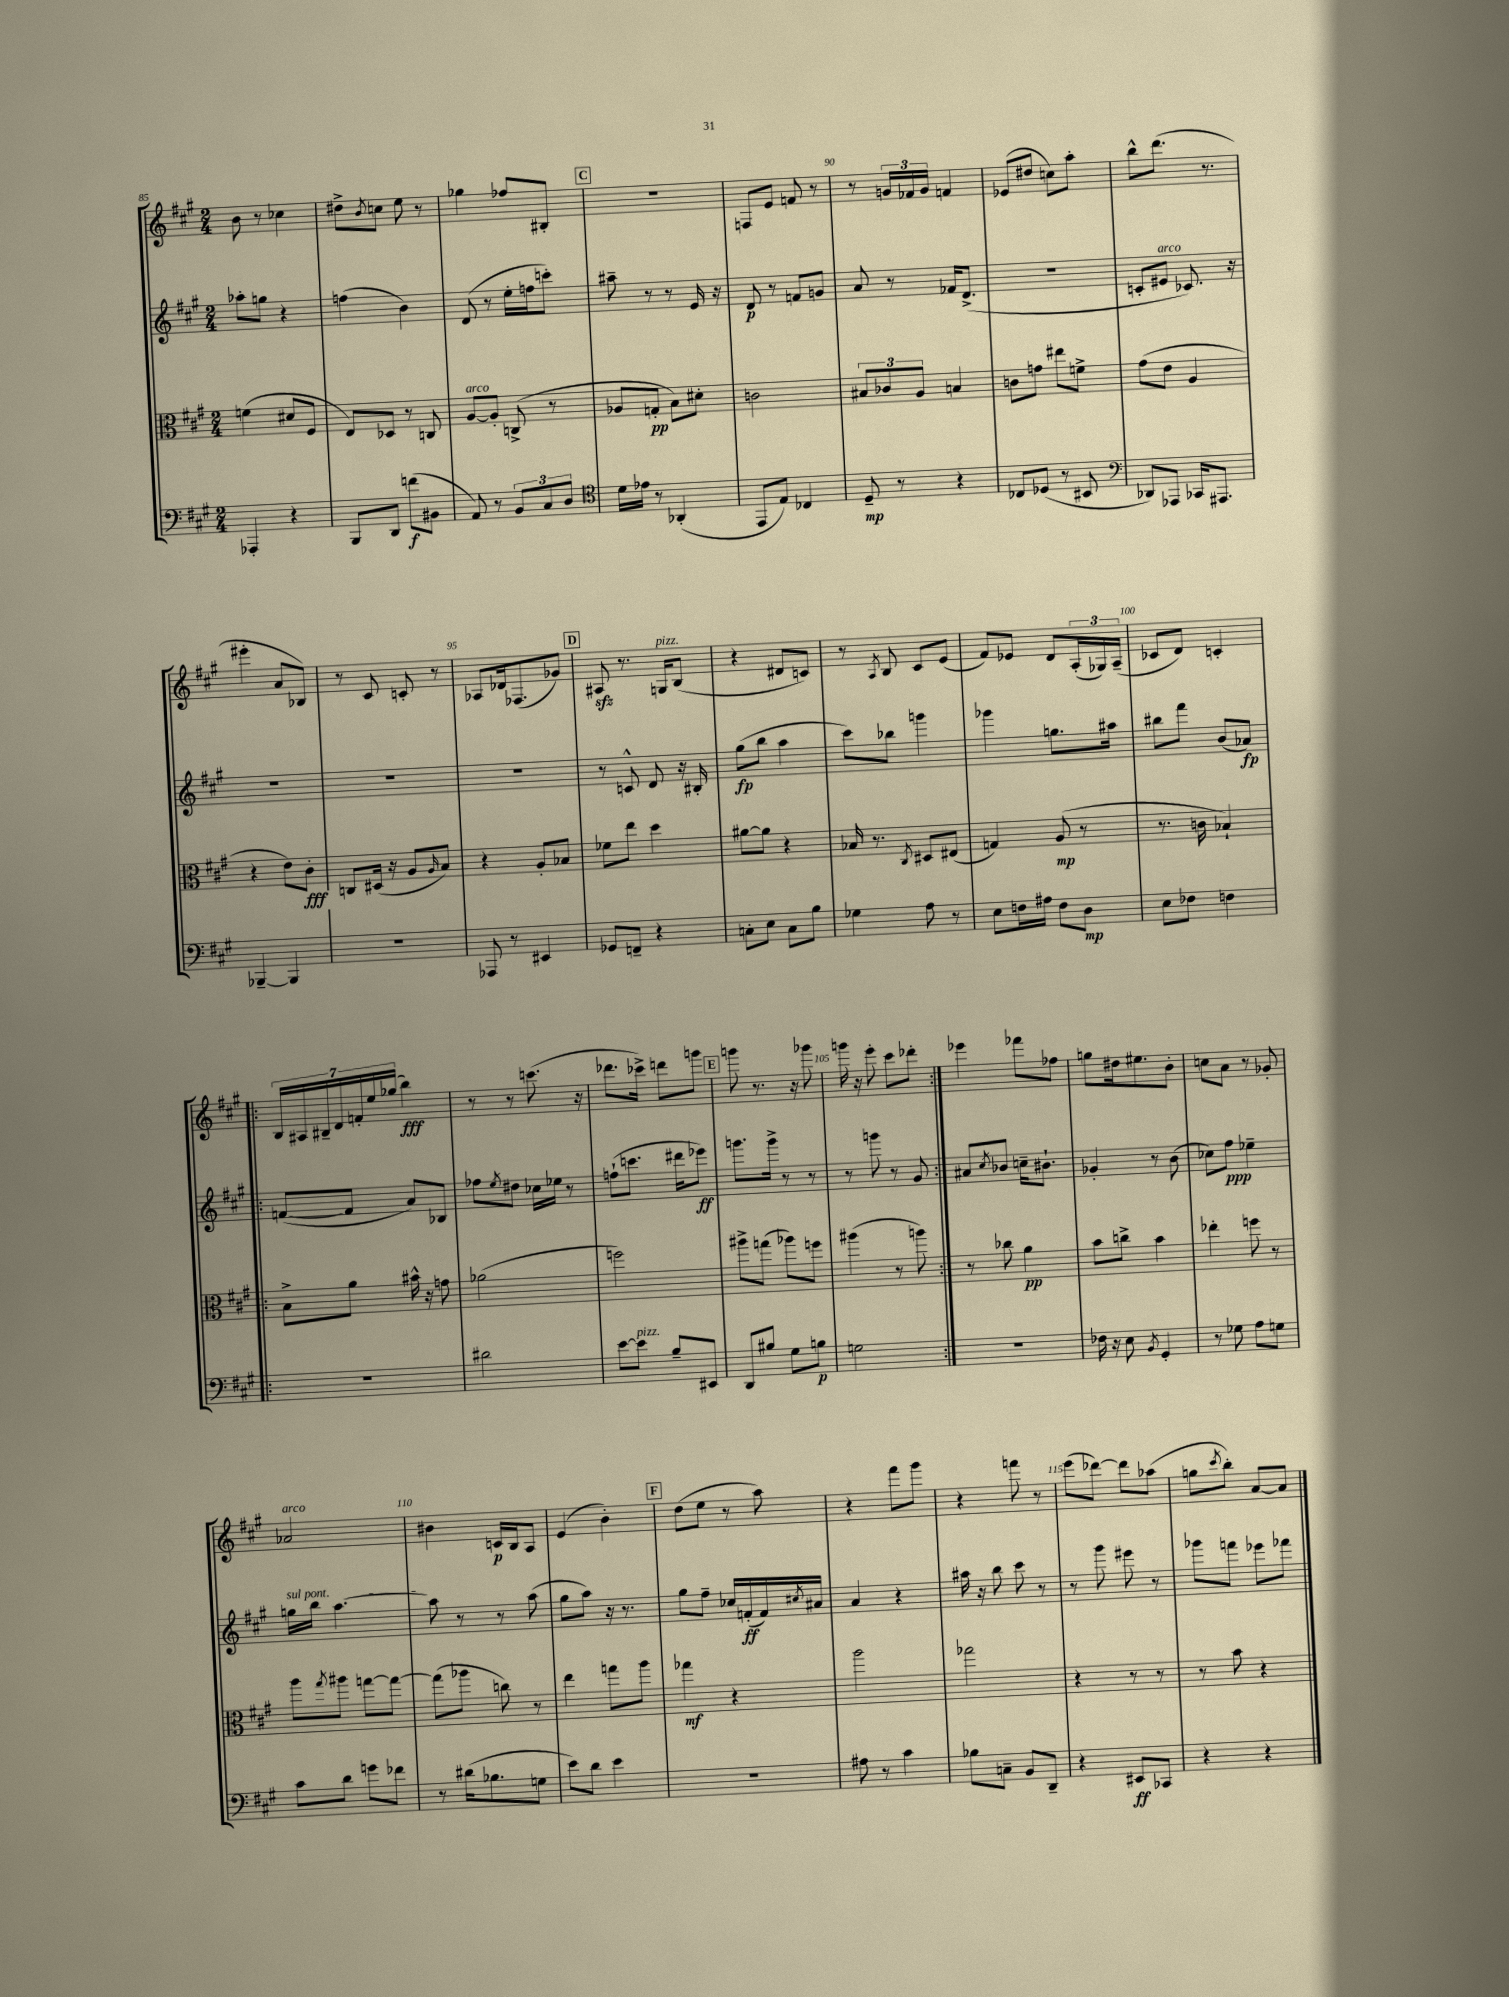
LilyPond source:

<<
\new StaffGroup <<
\new Staff = "s0" {
    \clef treble \key a \major \numericTimeSignature \time 2/4
    b'8 r8 ces''4 |
    dis''8-> \acciaccatura { b'8 } c''8 e''8 r8 |
    ges''4 fes''8 bis8-. |
    \mark \markup { \box "C" } R2 |
    f8 e'8 f'8 r8 |
    r8 \tuplet 3/2 { g'16 fes'16 g'16 } f'4 |
    ees'8( dis''8 c''8) a''8-. |
    b''8-^ d'''8.( r8. |
    eis'''4-. a'8 bes8) |
    r8 cis'8 c'8-. r8 |
    aes8 des'16 fes8.( ges'8) |
    \mark \markup { \box "D" } ais8\sfz r8. g16^\markup { \italic "pizz." } b8( |
    r4 dis'8 c'8) |
    r8 \acciaccatura { a8 } b8 cis'8 e'8( |
    fis'8) ees'8 d'8 \tuplet 3/2 { a16-.( ges16) a16--( } |
    ces'8 d'8) c'4-. |
    \repeat volta 2 { \tuplet 7/4 { b16 ais16 bis16-- d'16 f'16-. e''16 ges''16( } b''4\fff) |
    r8 r8 c'''8.( r16 |
    des'''8. ces'''16->) d'''8 g'''8 |
    \mark \markup { \box "E" } g'''8 r8. r16 ges'''8 |
    g'''16 r16 e'''8-. cis'''8 des'''8-. | }
    ees'''4 fes'''8 fes''8 |
    g''8 dis''16 eis''8. b'8-. |
    c''8 a'8 r8 ges'8-. |
    aes'2^\markup { \italic "arco" } |
    bis'4 c'16\p b16 a8 |
    e'4( b'4-.) |
    \mark \markup { \box "F" } d''8( e''8 r8 a''8) |
    r4 fis'''8 gis'''8 |
    r4 f'''8 r8 |
    e'''8( des'''8~) des'''8 aes''8( |
    g''8 \acciaccatura { cis'''8 } b''8-.) a'8~ a'8 \bar "|." |
}
\new Staff = "s1" {
    \clef treble \key a \major \numericTimeSignature \time 2/4
    aes''8-. g''8 r4 |
    f''4( b'4) |
    d'8( r8 e''16-. f''16 c'''8-.) |
    \mark \markup { \box "C" } ais''8-- r8 r8 e'16 r16 |
    d'8\p r8 f'8 g'8 |
    a'8 r8 fes'16 d'8.->( |
    R2 |
    c'8-. eis'8^\markup { \italic "arco" } ces'8.) r16 |
    r2 |
    R2 |
    R2 |
    \mark \markup { \box "D" } r8 c'8-^ d'8 r16 bis16-. |
    gis''8\fp( b''8 a''4 |
    cis'''8) bes''8 g'''4 |
    ges'''4 g''8. ais''16 |
    bis''8 fis'''8 b'8( aes'8\fp) |
    \repeat volta 2 { f'8~( f'8 a'8) bes8 |
    fes''8 \acciaccatura { e''8 } dis''8 ces''16 ees''16 r8 |
    f''8-!( c'''8. dis'''16 ees'''8\ff) |
    \mark \markup { \box "E" } g'''8. g'''16-> r8 r8 |
    r8 g'''8 r8 gis'8 | }
    ais'8 \acciaccatura { cis''8 } bes'8 c''16-- bis'8.-! |
    ges'4-. r8 b'8( |
    ces''8) fis''8\ppp ees''4-- |
    \once \override TextSpanner.bound-details.left.text = \markup { \italic "sul pont." } g''16\startTextSpan b''16 a''4.~ |
    a''8\stopTextSpan r8 r8 a''8( |
    gis''8 a''8) r16 r8. |
    \mark \markup { \box "F" } gis''8 fis''8-- ces''16 f'16-.\ff( f'16) \acciaccatura { cis''8 } ais'16 |
    a'4 r4 |
    ais''16 r16 b''8 cis'''8 r8 |
    r8 gis'''8 eis'''8 r8 |
    ges'''8 f'''8 ees'''8 fes'''8 \bar "|." |
}
\new Staff = "s2" {
    \clef alto \key a \major \numericTimeSignature \time 2/4
    f'4( dis'8 fis8 |
    e8) des8 r8 c8 |
    a8~^\markup { \italic "arco" } a8-. c8->( r8 |
    \mark \markup { \box "C" } aes8 g8-.\pp b8) dis'8-. |
    c'2 |
    \tuplet 3/2 { bis8 ces'8 a8 } b4 |
    c'8 g'8 eis''8 f'8-> |
    gis'8( e'8 a4 |
    r4 e'8) cis'8-.\fff |
    c8 dis16( r16 a8 \grace { a16 } b8) |
    r4 a8-. bes8 |
    \mark \markup { \box "D" } fes'8 e''8 d''4 |
    ais'8~ ais'8 r4 |
    bes16 r8. \acciaccatura { cis8 } dis8 eis8( |
    g4) a8\mp( r8 |
    r8. c'16 bes4-!) |
    \repeat volta 2 { b8-> a'8 bis'16-^ r16 g'8 |
    aes'2( |
    f''2) |
    \mark \markup { \box "E" } ais''8-> g''8( aes''8) f''8 |
    ais''4( r8 a''8) | }
    r8 ces''8 a'4\pp |
    b'8 c''8-> b'4 |
    ees''4-. f''8 r8 |
    a''8 \acciaccatura { gis''8 } ais''8 g''8~ g''8~ |
    g''8( aes''8 c''8) r8 |
    e''4 g''8 a''8 |
    \mark \markup { \box "F" } ges''4\mf r4 |
    a''2 |
    ges''2 |
    r4 r8 r8 |
    r8 b'8 r4 \bar "|." |
}
\new Staff = "s3" {
    \clef bass \key a \major \numericTimeSignature \time 2/4
    aes,,4-. r4 |
    b,,8 d,8 f'8\f( bis,8 |
    a,8) r8 \tuplet 3/2 { b,8 cis8 d8 } |
    \mark \markup { \box "C" } \clef tenor d'16 ees'16 r8 aes,4-.( |
    e,8 e8) ces4 |
    d8--\mp r8 r4 |
    ces8 des8( r8 bis,8 |
    \clef bass des,8) aes,,8 ces,16 ais,,8. |
    bes,,4~-- bes,,4 |
    r2 |
    aes,,8 r8 eis,4 |
    \mark \markup { \box "D" } ges,8 f,8-- r4 |
    c8-. e8 c8 b8 |
    ges4 a8 r8 |
    e8 f16 ais16 f8 d8\mp |
    e8 fes8 f4 |
    \repeat volta 2 { R2 |
    dis'2 |
    e'8~ e'8^\markup { \italic "pizz." } b8-- eis,8 |
    \mark \markup { \box "E" } d,8 bis8 gis8 b8\p |
    g2 | }
    R2 |
    fes16 r16 e8 \acciaccatura { b,8 } gis,4-. |
    r8 ges8 a8 g8 |
    cis'8 d'8 g'8 fes'8 |
    r8 dis'16( bes8. g8 |
    e'8) d'8 e'4 |
    \mark \markup { \box "F" } r2 |
    ais8 r8 cis'4 |
    bes8 c8-- b,8 d,8-- |
    r4 eis,8\ff ces,8 |
    r4 r4 \bar "|." |
}
>>
>>
\layout { \context { \Score currentBarNumber = #85 \override BarNumber.break-visibility = ##(#f #t #t) barNumberVisibility = #(every-nth-bar-number-visible 5) } }
